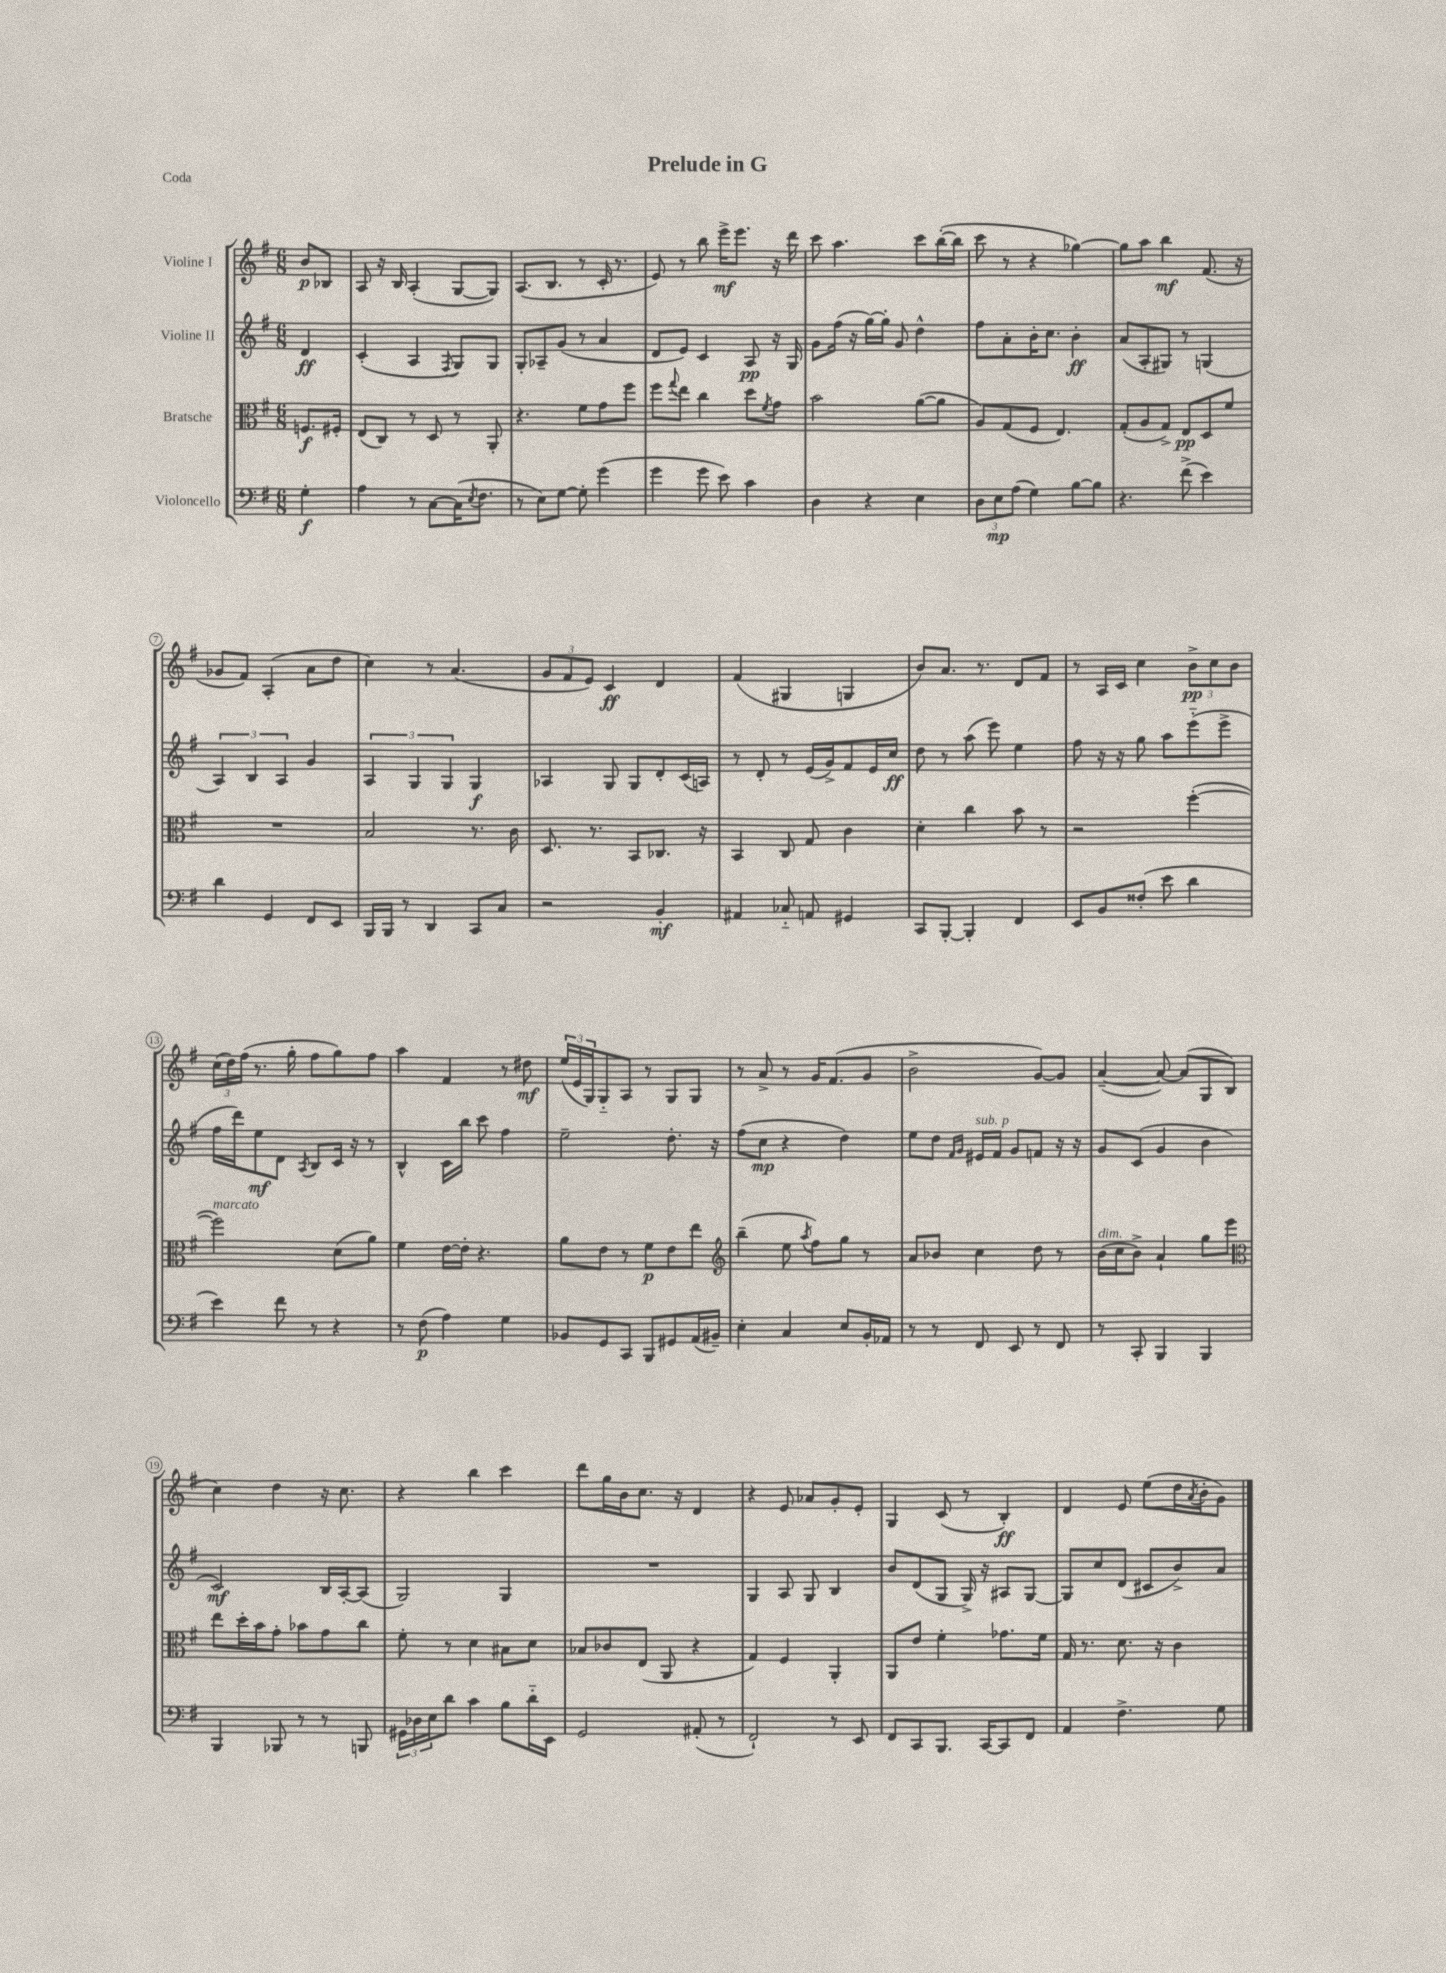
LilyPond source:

\header { title = "Prelude in G" piece = "Coda" }
<<
\new StaffGroup <<
\new Staff = "s0" \with { instrumentName = "Violine I" } {
    \clef treble \key g \major \numericTimeSignature \time 6/8 \partial 4
    b'8\p bes8 |
    a8 r16 b16 a4-.( g8~ g8) |
    a8.( b8. r8 c'16-. r8. |
    e'8) r8 b''8 e'''16->\mf e'''8. r16 d'''16 |
    c'''8 a''4. c'''8 b''16~-.( b''16 |
    c'''8 r8 r4 ges''4~) |
    ges''8 a''8 b''4\mf fis'8.( r16 |
    ges'8 fis'8) a4-.( a'8 d''8 |
    c''4) r8 a'4.( |
    \tuplet 3/2 { g'8 fis'8 e'8) } c'4\ff d'4 |
    fis'4( gis4 g4 |
    b'8) a'8. r8. d'8 fis'8 |
    r8 a16 c'16 c''4 \tuplet 3/2 { b'8->\pp c''8 b'8 } |
    \tuplet 3/2 { c''16( d''16) fis''16( } r8. g''16-. fis''8 g''8) fis''8 |
    a''4 fis'4 r8 dis''8\mf |
    \tuplet 3/2 { e''16( e'16 g16) } g8-_ a8 r8 g8 g8 |
    r8 a'8-> r8 g'16 fis'8.( g'8 |
    b'2-> g'8~) g'8 |
    a'4~--( a'8~) a'8( g8 b8 |
    c''4) d''4 r16 c''8. |
    r4 b''4 c'''4 |
    d'''8 g''16 b'16 c''8. r16 d'4 |
    r4 e'8 aes'8 g'8-. e'8-. |
    g4 c'8( r8 b4-.\ff) |
    d'4 e'8 e''8( d''16 \acciaccatura { a'8 } b'16-. g'8) \bar "|." |
}
\new Staff = "s1" \with { instrumentName = "Violine II" } {
    \clef treble \key g \major \numericTimeSignature \time 6/8 \partial 4
    d'4\ff |
    c'4-.( a4 \acciaccatura { fis8 } g8) g8 |
    g8-. aes8-- g'8( r8 a'4 |
    d'8 e'8) c'4 a8\pp r16 g16 |
    g'8 fis''16( r16 g''16~) g''16-. g'8 d''4-^ |
    fis''8 a'8-. b'16-. c''8. b'4-.\ff |
    a'8( a8-. gis8) r8 g4( |
    \tuplet 3/2 { a4) b4 a4 } g'4 |
    \tuplet 3/2 { a4 g4 g4 } g4\f |
    aes4 g8 g8 d'8-. c'16( a16) |
    r8 d'8-. r8 e'16( g'16->) fis'8 e'16 c''16\ff |
    d''8 r8 a''8( e'''8) e''4 |
    fis''8 r16 r16 g''8 a''8 e'''8-_( e'''8-> |
    fis''16 d'''16) e''8\mf d'8 \acciaccatura { a8 } b8 c'16 r16 r8 |
    b4-^ c'16 b''16 c'''8 fis''4 |
    e''2-- d''8.-. r16 |
    fis''8( c''8\mp r4 d''4) |
    e''8 d''8 \grace { fis'16 g'16 } eis'16^\markup { \italic "sub. p" } fis'16 g'8 f'8 r16 r16 |
    g'8 c'8( g'4 b'4 |
    c'2\mf) b16 a16~-. a8( |
    g2) g4 |
    R2. |
    g4 a8 g8 b4 |
    b'8 d'8( g8 g16->) r16 ais8 g8~ |
    g8 c''8 d'8( cis'8 b'8->) a'8 \bar "|." |
}
\new Staff = "s2" \with { instrumentName = "Bratsche" } {
    \clef alto \key g \major \numericTimeSignature \time 6/8 \partial 4
    f8.\f fis16-. |
    e8( c8) r8 d8 r8 a,8-. |
    r4. fis'8 g'8 fis''8 |
    fis''8 \appoggiatura { g''8 } e''8 c''4 d''8 \acciaccatura { fis'8 } g'8 |
    b'2 a'8~( a'8 |
    a8) g8( fis8 e4.) |
    g8-.( a8 g8->) e8\pp d8 fis'8 |
    R2. |
    b2 r8. c'16 |
    d8. r8. b,8 ces8. r16 |
    b,4 c8 g8 c'4 |
    d'4-. c''4 b'8 r8 |
    r2 fis''4~-.( |
    fis''2^\markup { \italic "marcato" }) d'8( a'8) |
    fis'4 e'16~ e'16-. r4. |
    a'8 e'8 r8 fis'8\p e'8 e''8 |
    \clef treble b''4--( e''8 \acciaccatura { a''8 } fis''8) g''8 r8 |
    a'8 bes'8 c''4 d''8 r8 |
    b'16^\markup { \italic "dim." }( c''16 b'8->) a'4-! g''8 e'''8 |
    \clef alto e''8 d''16-. b'16 g'8-. bes'8 g'8 c''8 |
    fis'8-. r8 d'4 bis8 d'8 |
    bes8 ces'8 e8( a,8 r4 |
    g4) fis4 a,4-. |
    a,8 e'8 fis'4-. ges'8. fis'16 |
    g16 r8. d'8. r16 c'4 \bar "|." |
}
\new Staff = "s3" \with { instrumentName = "Violoncello" } {
    \clef bass \key g \major \numericTimeSignature \time 6/8 \partial 4
    g4-.\f |
    a4 r8 c8~ c16( \acciaccatura { e8 } fis8. |
    r8 e8) g8~ g8-. g'4( |
    g'4 g'8 e'8) c'4 |
    d4 r4 e4 |
    \tuplet 3/2 { d8 e8\mp a8( } g4) b8~ b8 |
    r4. fis'8->( e'4) |
    d'4 g,4 fis,8 e,8 |
    b,,16 b,,16 r8 d,4 c,8 c8 |
    r2 b,4-.\mf |
    ais,4 ces8-_ a,8 gis,4 |
    c,8 b,,8~-. b,,4-. fis,4 |
    e,8 b,8 fisis8-.( e'8 d'4 |
    e'4) fis'8 r8 r4 |
    r8 fis8\p( a4) g4 |
    bes,8 g,8 c,8 b,,8 gis,8 a,16( bis,16--) |
    e4-. c4 e8 b,16-. aes,16 |
    r8 r8 fis,8 e,8 r8 fis,8 |
    r8 c,8-. b,,4 b,,4 |
    b,,4 bes,,8 r8 r8 b,,8 |
    \tuplet 3/2 { gis,16 des16 e16 } d'8 c'4 b8 d'16-_ e,16 |
    g,2 ais,8-.( r8 |
    fis,2-!) r8 e,8 |
    fis,8 c,8 b,,8. c,16~ c,8 fis,8 |
    a,4 fis4.-> g8 \bar "|." |
}
>>
>>
\layout { \context { \Score \override BarNumber.stencil = #(make-stencil-circler 0.1 0.3 ly:text-interface::print) } }
